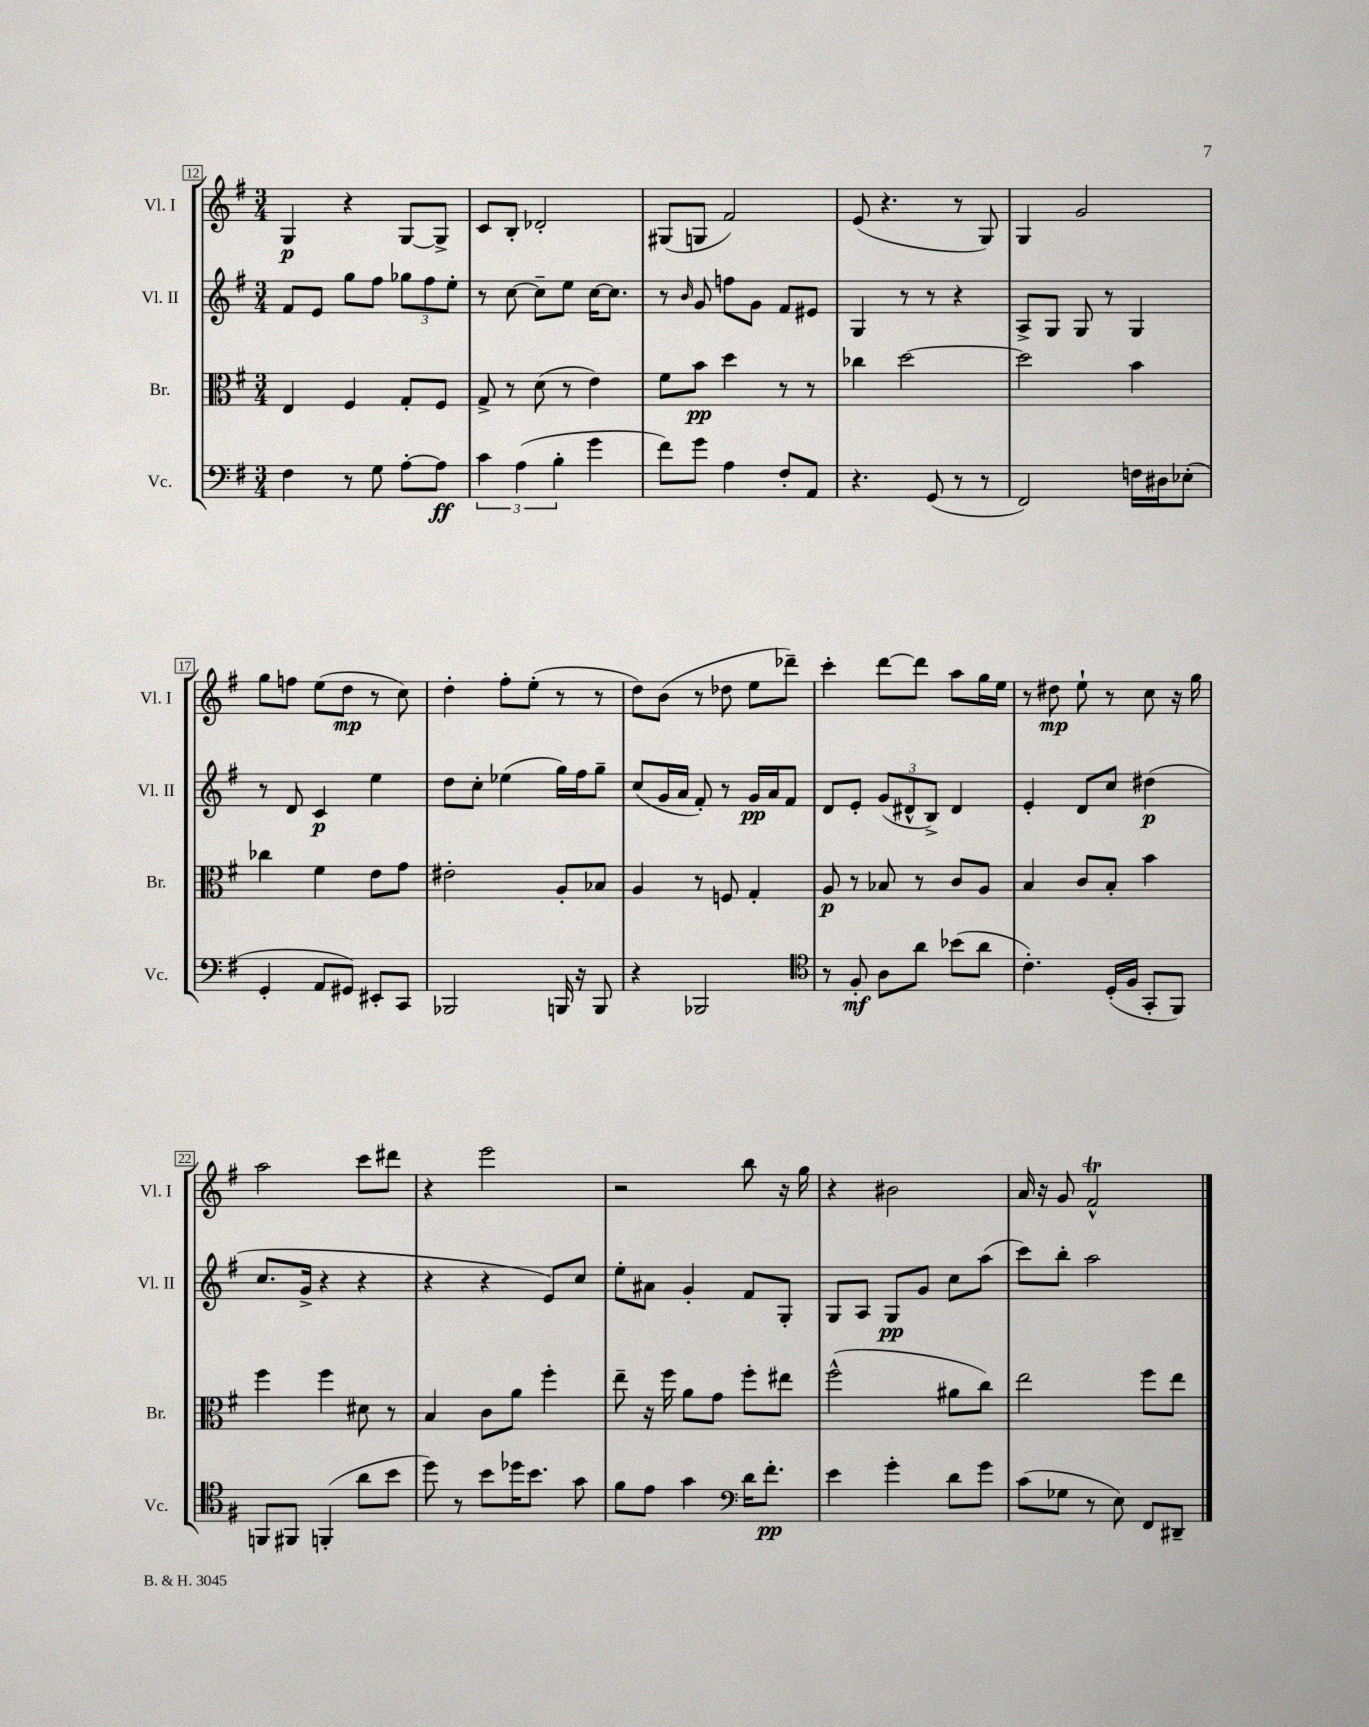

**kern	**dynam	**kern	**dynam	**kern	**dynam	**kern	**dynam
*part4	*part4	*part3	*part3	*part2	*part2	*part1	*part1
*staff4	*staff4	*staff3	*staff3	*staff2	*staff2	*staff1	*staff1
*I"Vc.	*	*I"Br.	*	*I"Vl. II	*	*I"Vl. I	*
*I'Vc.	*	*I'Br.	*	*I'Vl. II	*	*I'Vl. I	*
*clefF4	*	*clefC3	*	*clefG2	*	*clefG2	*
*k[f#]	*	*k[f#]	*	*k[f#]	*	*k[f#]	*
*M3/4	*	*M3/4	*	*M3/4	*	*M3/4	*
=12	=12	=12	=12	=12	=12	=12	=12
4F#\	.	4E/	.	8f#/L	.	4G/	p
.	.	.	.	8e/J	.	.	.
8r	.	4F#/	.	8gg\L	.	4r	.
8G\	.	.	.	8ff#\J	.	.	.
[8A'\L	.	8G'/L	.	12gg-X\L	.	[8G/L	.
.	.	.	.	12ff#\	.	.	.
8A\J]	ff	8F#/J	.	.	.	8G^/J]	.
.	.	.	.	12ee'\J	.	.	.
=13	=13	=13	=13	=13	=13	=13	=13
6c\	.	8G^/	.	8r	.	8c/L	.
.	.	8r	.	[8cc\	.	8B'/J	.
(6A\	.	.	.	.	.	.	.
.	.	(8d\	.	8cc~\L]	.	2d-X'/	.
6B'\	.	.	.	.	.	.	.
.	.	8r	.	8ee\J	.	.	.
4g\	.	4e\)	.	[16cc\KL	.	.	.
.	.	.	.	8.cc\J]	.	.	.
=14	=14	=14	=14	=14	=14	=14	=14
8f#\L)	.	8f#\L	.	8r	.	(8G#X/L	.
.	.	.	.	16qqb/	.	.	.
8g\J	.	8b\J	pp	8g/	.	8Gn/J	.
4A\	.	4dd\	.	8ffn\L	.	2f#/)	.
.	.	.	.	8g\J	.	.	.
8F#'/L	.	8r	.	8f#/L	.	.	.
8AA/J	.	8r	.	8e#X/J	.	.	.
=15	=15	=15	=15	=15	=15	=15	=15
4.r	.	4cc-X\	.	4G/	.	(8e/	.
.	.	.	.	.	.	4.r	.
.	.	[2dd\	.	8r	.	.	.
(8GG/	.	.	.	8r	.	.	.
8r	.	.	.	4r	.	8r	.
8r	.	.	.	.	.	8G/)	.
=16	=16	=16	=16	=16	=16	=16	=16
2FF#/)	.	2dd\]	.	8A^/L	.	4G/	.
.	.	.	.	8G/J	.	.	.
.	.	.	.	8G/	.	2g/	.
.	.	.	.	8r	.	.	.
16Fn\LL	.	4b\	.	4G/	.	.	.
16D#X\J	.	.	.	.	.	.	.
(8E-X'\J	.	.	.	.	.	.	.
!!LO:LB:g=z
=17	=17	=17	=17	=17	=17	=17	=17
4GG'/	.	4cc-X\	.	8r	.	8gg\L	.
.	.	.	.	8d/	.	8ffn\J	.
8AA/L	.	4f#\	.	4c/	p	(8ee\L	.
8GG#X/J)	.	.	.	.	.	8dd\J	mp
8EE#X'/L	.	8e\L	.	4ee\	.	8r	.
8CC/J	.	8g\J	.	.	.	8cc\)	.
=18	=18	=18	=18	=18	=18	=18	=18
2BBB-X/	.	2e#X'\	.	8dd\L	.	4dd'\	.
.	.	.	.	8cc'\J	.	.	.
.	.	.	.	(4ee-X\	.	8ff#'\L	.
.	.	.	.	.	.	(8ee'\J	.
16BBBn/	.	8A'/L	.	16gg\LL)	.	8r	.
16r	.	.	.	16ff#\J	.	.	.
8BBB/	.	8B-X/J	.	8gg~\J	.	8r	.
=19	=19	=19	=19	=19	=19	=19	=19
4r	.	4A/	.	(8cc/L	.	8dd\L)	.
.	.	.	.	16g/L	.	(8b\J	.
.	.	.	.	16a/JJ	.	.	.
2BBB-X/	.	8r	.	8f#'/)	.	8r	.
.	.	8Fn/	.	8r	.	8dd-X\	.
.	.	4G'/	.	16g/LL	pp	8ee\L	.
.	.	.	.	16a/J	.	.	.
.	.	.	.	8f#/J	.	8ddd-X~\J)	.
=20	=20	=20	=20	=20	=20	=20	=20
*clefC4	*	*	*	*	*	*	*
8r	.	8A/	p	8d/L	.	4ccc'\	.
8F#'/	mf	8r	.	8e'/J	.	.	.
8A\L	.	8B-X/	.	(12g/L	.	[8ddd\L	.
.	.	.	.	12d#X^^/	.	.	.
8a\J	.	8r	.	.	.	8ddd\J]	.
.	.	.	.	12B^/J)	.	.	.
(8b-X\L	.	8c/L	.	4d#/	.	8aa\L	.
8a\J	.	8A/J	.	.	.	16gg\L	.
.	.	.	.	.	.	16ee\JJ	.
=21	=21	=21	=21	=21	=21	=21	=21
4.c'\)	.	4B/	.	4e'/	.	8r	.
.	.	.	.	.	.	8dd#X\	mp
.	.	8c/L	.	8d/L	.	8ee`\	.
(16D'/LL	.	8B'/J	.	8cc/J	.	8r	.
16F#/JJ	.	.	.	.	.	.	.
8GG'/L	.	4b\	.	(4dd#X\	p	8cc\	.
8FF#/J)	.	.	.	.	.	16r	.
.	.	.	.	.	.	16gg\	.
!!LO:LB:g=z
=22	=22	=22	=22	=22	=22	=22	=22
8FFn/L	.	4ff#\	.	8.cc/L	.	2aa\	.
8FF#X/J	.	.	.	.	.	.	.
.	.	.	.	16g^/Jk	.	.	.
(4FFn'/	.	4ff#\	.	4r	.	.	.
8a\L	.	8d#X\	.	4r	.	8ccc\L	.
8b\J	.	8r	.	.	.	8ddd#X\J	.
=23	=23	=23	=23	=23	=23	=23	=23
8dd\)	.	4B/	.	4r	.	4r	.
8r	.	.	.	.	.	.	.
8b\L	.	8c\L	.	4r	.	2eee\	.
16dd-X\K	.	8a\J	.	.	.	.	.
8.b\J	.	.	.	.	.	.	.
.	.	4ff#'\	.	8e/L)	.	.	.
8g\	.	.	.	8cc/J	.	.	.
=24	=24	=24	=24	=24	=24	=24	=24
8f#\L	.	8ee~\	.	8ee'\L	.	2r	.
8e\J	.	16r	.	8a#X\J	.	.	.
.	.	16ff#\	.	.	.	.	.
4g\	.	8a\L	.	4g'/	.	.	.
.	.	8g\J	.	.	.	.	.
*clefF4	*	*	*	*	*	*	*
16d\KL	.	8ff#'\L	.	8f#/L	.	8bb\	.
8.f#'\J	pp	.	.	.	.	.	.
.	.	8ee#X\J	.	8G'/J	.	16r	.
.	.	.	.	.	.	16gg\	.
=25	=25	=25	=25	=25	=25	=25	=25
4e\	.	(2ff#^^\	.	8G/L	.	4r	.
.	.	.	.	8A/J	.	.	.
4g'\	.	.	.	8G/L	pp	2b#X\	.
.	.	.	.	8g/J	.	.	.
8d\L	.	8a#X\L	.	8cc\L	.	.	.
8g\J	.	8cc\J)	.	(8aa\J	.	.	.
=26	=26	=26	=26	=26	=26	=26	=26
(8c\L	.	2ee\	.	8ccc\L)	.	16a/	.
.	.	.	.	.	.	16r	.
8G-X\J	.	.	.	8bb'\J	.	8g/	.
8r	.	.	.	2aa\	.	2f#t^^/	.
8E\)	.	.	.	.	.	.	.
8FF#/L	.	8ff#\L	.	.	.	.	.
8DD#X~/J	.	8ee\J	.	.	.	.	.
==	==	==	==	==	==	==	==
*-	*-	*-	*-	*-	*-	*-	*-
